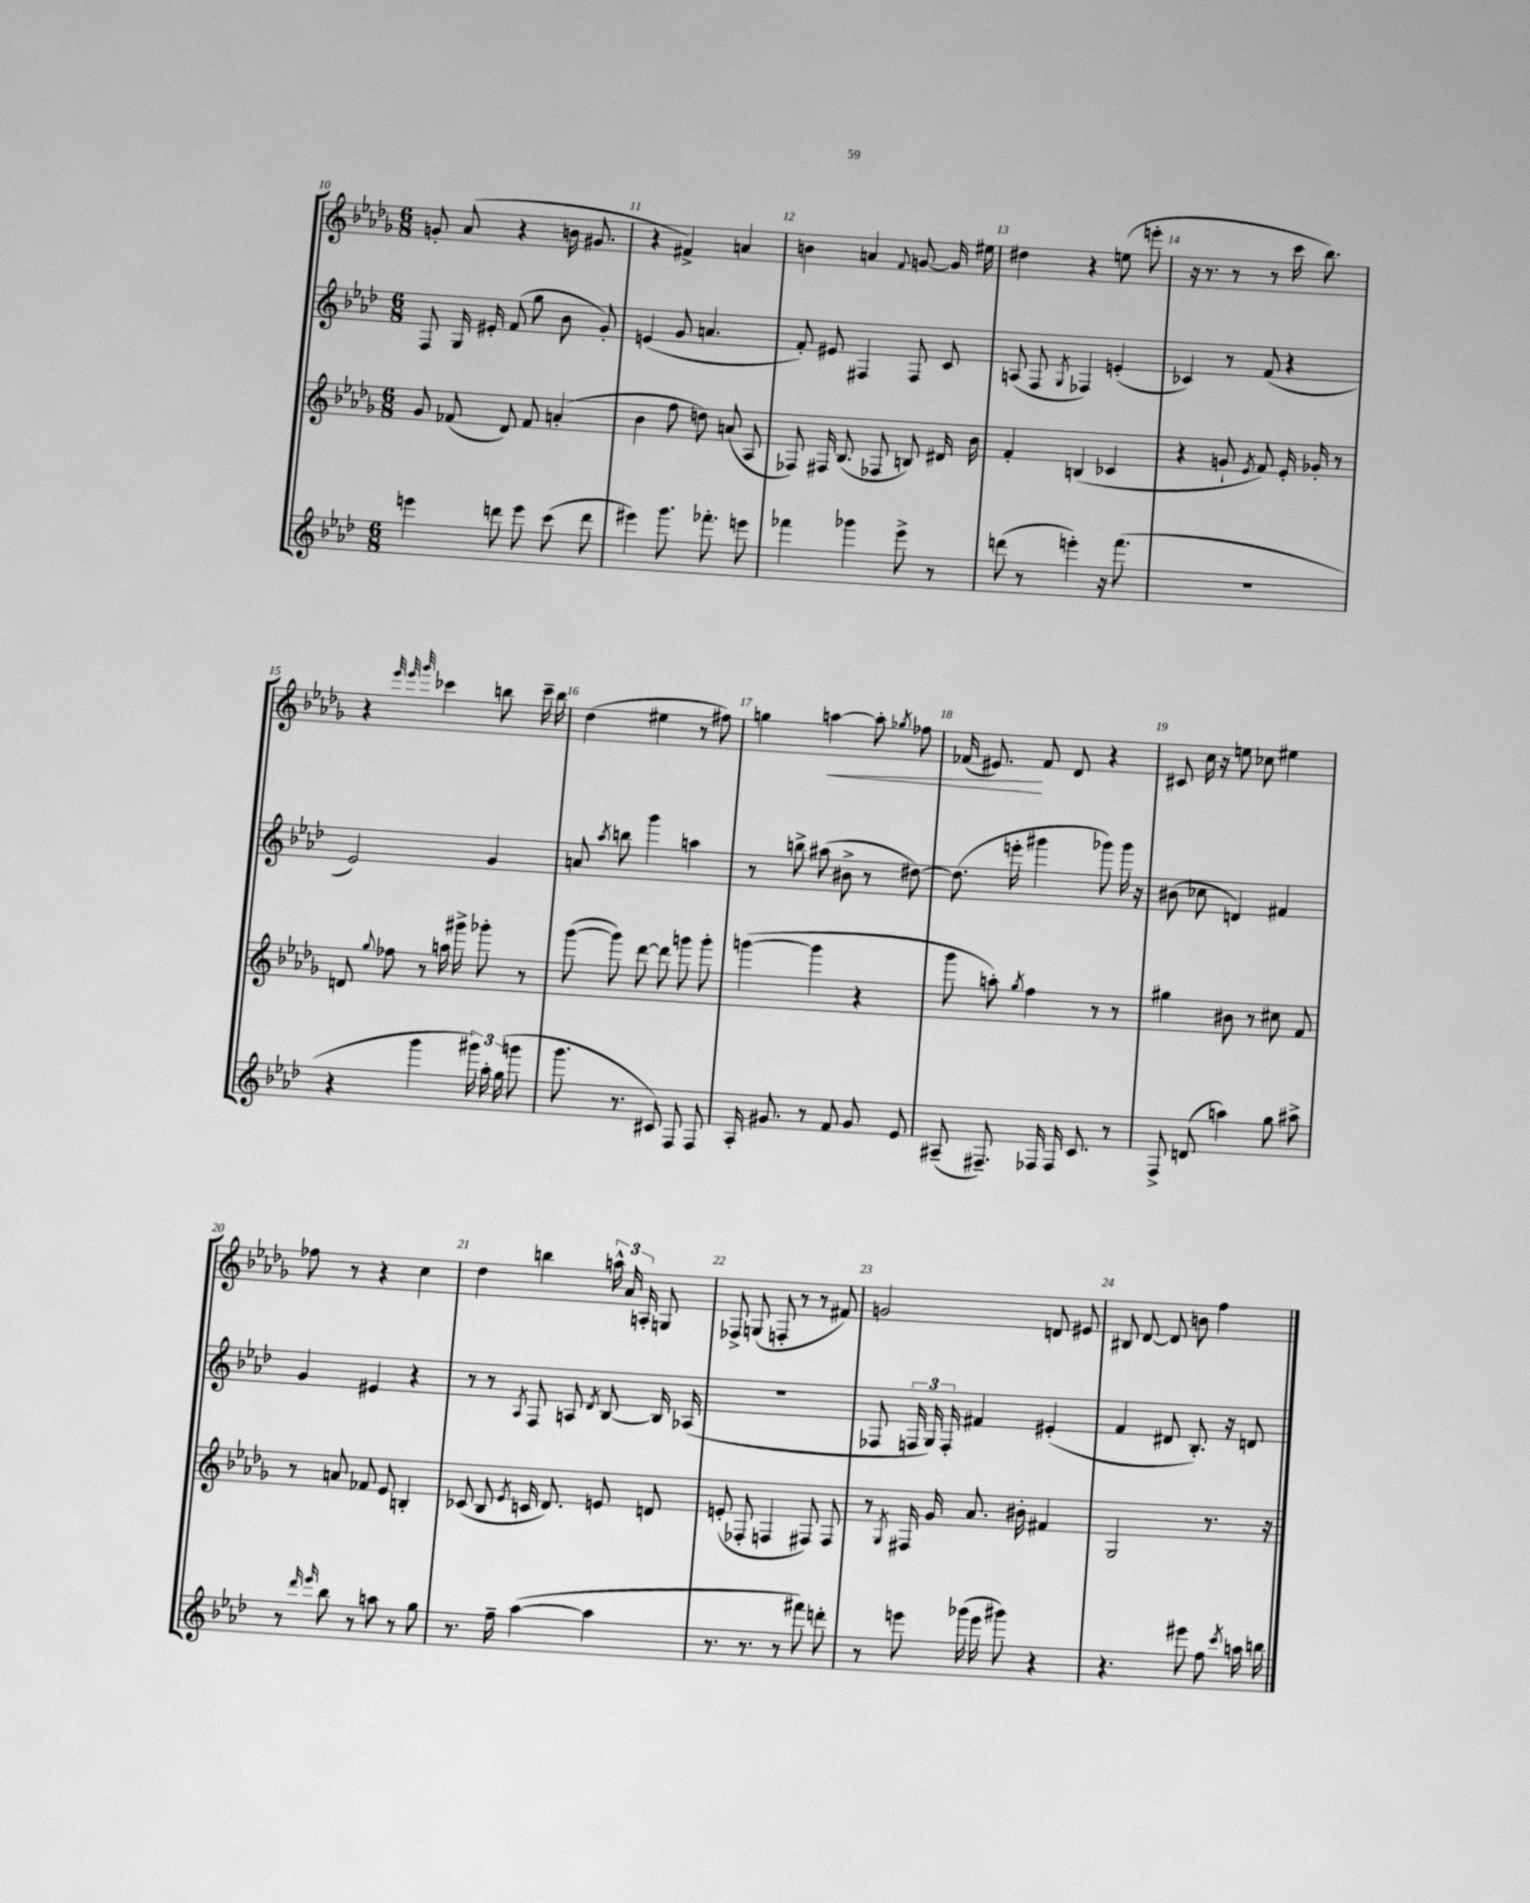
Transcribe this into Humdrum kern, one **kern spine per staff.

**kern	**kern	**kern	**kern
*staff4	*staff3	*staff2	*staff1
*clefG2	*clefG2	*clefG2	*clefG2
*k[b-e-a-d-]	*k[b-e-a-d-g-]	*k[b-e-a-d-]	*k[b-e-a-d-g-]
*M6/8	*M6/8	*M6/8	*M6/8
4eee	8g-	8F	8g'
.	(8f-	16G	(8a-
.	.	16e#'	.
8ddd	8d-)	(8f	4r
8eee	8f-	8gg	.
(8ccc	(4a'	8b-	16b
.	.	.	8.g#
8ddd	.	8g')	.
=	=	=	=
4eee#)	4b-	(4e	4r
8.ggg	8ff	8g	4f#^)
.	8dd)	4.a	.
8.fff-'	.	.	.
.	(8a	.	4a
8eee	8A-	.	.
=	=	=	=
4fff-	8F-)	8f')	4b
.	16F#	8e#	.
.	(8.B-	.	.
4ggg-	.	4F#	4a
.	8F-	.	.
.	.	.	8qqf
8eee-^	8B)	8F#	[8g
8r	16d#	8c	16g]
.	16b-	.	16ee#
=	=	=	=
(8ddd	4f'	(8A	4dd#
8r	.	8F	.
.	.	8qG	.
4eee')	(4B	4F-)	4r
16r	4c-	(4e'	(8ee
(8.fff	.	.	.
.	.	.	8eee'
=	=	=	=
2.r	4r	4c-)	16r
.	.	.	8.r
.	8g`	8r	8r
.	8qe-	.	.
.	8f)	(8f	8r
.	16e-'	4r	16ccc
.	16g-'	.	8.bb-)
.	8r	.	.
=	=	=	=
4r	8d	2e-)	4r
.	8qqgg-	.	.
.	8ff-	.	.
.	.	.	32qqeee-
.	.	.	32qqeee-
.	.	.	32qqggg-
4ggg	8r	.	4ccc-
.	16aa	.	.
.	16ggg#^	.	.
24ggg#)	8ggg-'	4g	8bb
24aa-'	.	.	.
(24gg	.	.	.
8ggg	8r	.	16ccc-~
.	.	.	16bb
=	=	=	=
8.ggg	([8ggg-	8a	(4dd-
.	.	8qaa-	.
.	8ggg-])	8bb	.
8.r	.	.	.
.	[8ddd-	4ggg	4ee#
8c#)	8ddd-]	.	.
8F	8ggg	4aa	8r
8F	8ggg'	.	8ff#)
=	=	=	=
16A-'	([4ggg	8r	4gg
8.g#	.	.	.
.	.	8bb^	.
8r	4ggg]	(8aa#	[4aa
8f	.	8b#^	.
8g#	4r	8r	8aa']
.	.	.	8qgg-
8e-	.	[8dd#)	8ff-
=	=	=	=
(8A#~	8ggg-	(8.dd#]	(16f-
.	.	.	8.e#)
8.F#~)	8aa')	.	.
.	.	16eee'	.
.	8qgg-	.	.
.	4ff	4ggg#	8f-
16F-	.	.	.
16F-	.	.	8d-
8.c	.	.	.
.	8r	8ggg-)	4r
8r	8r	16ggg-	.
.	.	16r	.
=	=	=	=
8F^	4gg#	(8b#	8c#
(8d	.	8cc-	16cc
.	.	.	16r
4aa)	8b#	4d)	8ee
.	8r	.	8cc-
8gg	8cc#	4f#	4ee#
8aa#^	8f	.	.
=	=	=	=
8r	8r	4g	8ff-
16qqddd-	.	.	.
16qqeee-	.	.	.
8bb-	8a	.	8r
8r	8f-	4e#	4r
8aa	8e-	.	.
8r	4B'	4r	4cc
8gg	.	.	.
=	=	=	=
8.r	(8c-	8r	4dd-
.	8B-	8r	.
16ff~	.	.	.
.	8qe-	8qA-	.
([4aa-	16c	8F	4bb
.	8.d-)	.	.
.	.	8A	.
.	.	8qd-	.
4aa-]	8e	[8B-	24aa^^
.	.	.	24a-
.	.	.	24A'
.	8d	16B-]	8G
.	.	(16A-	.
=	=	=	=
8.r	(8e'	2.r	8F-^
.	8F-'	.	(8G
8.r	.	.	.
.	4F	.	8F'
8r	.	.	8r
8fff#)	8F#)	.	8r
8ddd'	8F#	.	8f#)
=	=	=	=
8r	8r	8F-	2g
.	8qG-	.	.
8eee	16F#	24F	.
.	.	24G)	.
.	16g-	.	.
.	.	24F'	.
(16ggg-	8.a-	4f#	.
16eee	.	.	.
8ggg#)	.	.	.
.	16b#'	.	.
4r	4f#	(4e#'	8d
.	.	.	8e#
=	=	=	=
4.r	2G-	4f	8B#
.	.	.	[8d-
.	.	8d#	8d-]
8eee#	.	8.B-')	8b
8ff	8.r	.	4ff
.	.	16r	.
8qccc	.	.	.
16aa	.	8d	.
16bb	16r	.	.
==	==	==	==
*-	*-	*-	*-
